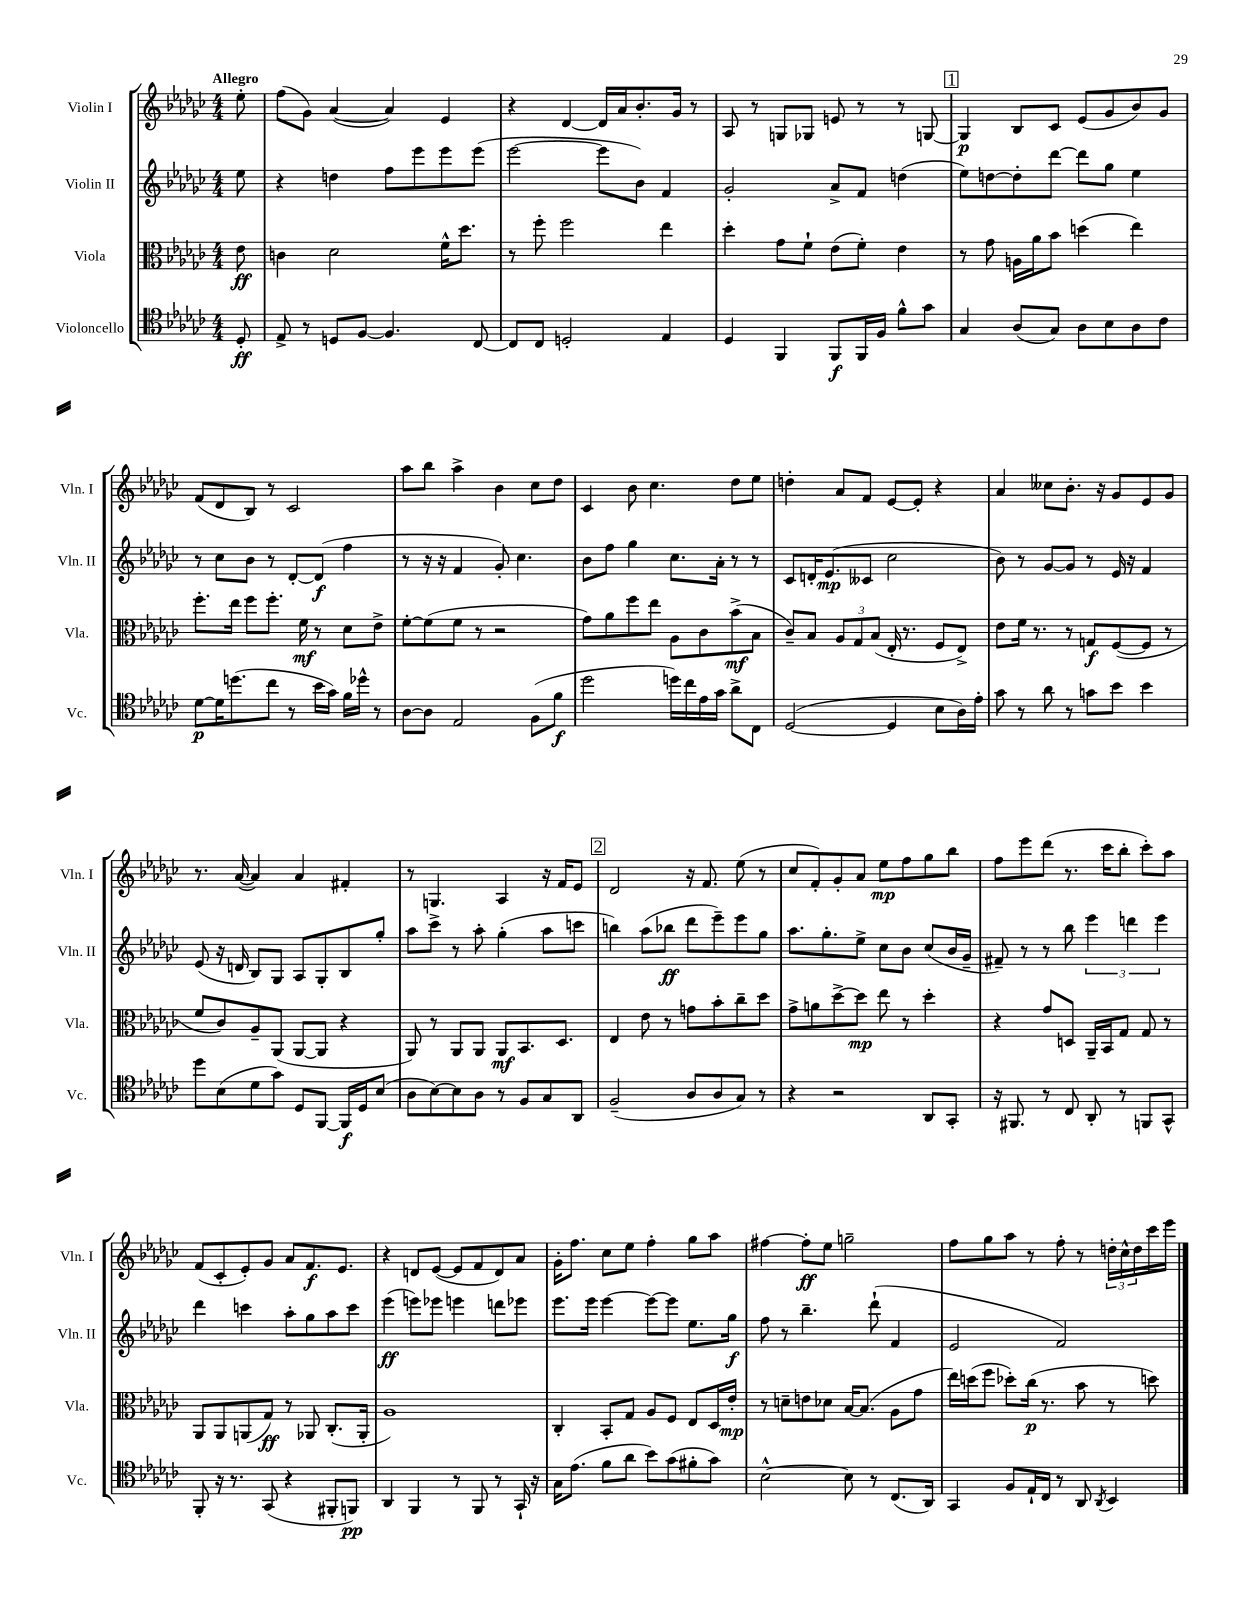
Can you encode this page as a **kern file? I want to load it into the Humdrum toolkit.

**kern	**kern	**kern	**kern
*staff4	*staff3	*staff2	*staff1
*clefC4	*clefC3	*clefG2	*clefG2
*k[b-e-a-d-g-c-]	*k[b-e-a-d-g-c-]	*k[b-e-a-d-g-c-]	*k[b-e-a-d-g-c-]
*M4/4	*M4/4	*M4/4	*M4/4
8D-'/	8e-\	8ee-\	8ee-'\
=	=	=	=
8E-^/	4c\	4r	(8ff\L
8r	.	.	8g-\J)
8D/L	2d-\	4dd\	([4a-/
[8F/J	.	.	.
4.F/]	.	8ff\L	4a-/])
.	.	8eee-\	.
.	16f^^\LK	8eee-\	4e-/
.	8.dd-\J	.	.
[8C-/	.	(8eee-\J	.
=	=	=	=
8C-/]L	8r	[2eee-\	4r
8C-/J	8ff'\	.	.
2D'/	2ff\	.	[4d-/
.	.	8eee-\]L	16d-/]LL
.	.	.	16a-/J
.	.	8b-\J)	8.b-'/
4E-/	4ee-\	4f/	.
.	.	.	16g-/Jk
.	.	.	8r
=	=	=	=
4D-/	4dd-'\	2g-'/	8A-/
.	.	.	8r
4FF/	8g-\L	.	8G/L
.	8f`\J	.	8G-/J
8FF/L	(8e-\L	8a-^/L	8e/
16FF/L	8f'\J)	8f/J	8r
16F/JJ	.	.	.
8f^^\L	4e-\	(4dd\	8r
8g-\J	.	.	[8G/
=	=	=	=
4G-/	8r	8ee-\L)	4G/]
.	8g-\	[8dd\	.
(8A-/L	16A\LL	8dd'\]	8B-/L
.	16a-\J	.	.
8G-/J)	8b-\J	[8ddd-\J	8c-/J
8A-\L	(4dd\	8ddd-\]L	(8e-/L
8B-\	.	8gg-\J	8g-/
8A-\	4ee-\)	4ee-\	8b-/)
8c-\J	.	.	8g-/J
=	=	=	=
[8d-\L	8.ff'\L	8r	(8f/L
16d-\]K	.	8cc-\L	8d-/
(8.dd\	16ee-\Jk	.	.
.	8ff\L	8b-\J	8B-/J)
8cc-\J	8.ff'\J	8r	8r
8r	.	[8d-'/L	2c-/
.	16f\	.	.
16b-\LL	8r	(8d-/]J	.
16g-\JJ)	.	.	.
16f\LL	8d-\L	4ff\	.
16dd-^^\JJ	.	.	.
8r	8e-^\J	.	.
=	=	=	=
[8A-\L	[8f'\L	8r	8aa-\L
8A-\]J	(8f\]	16r	8bb-\J
.	.	16r	.
2E-/	8f\J	4f/	4aa-^\
.	8r	.	.
.	2r	8g-'/)	4b-\
.	.	4.cc-\	.
(8F\L	.	.	8cc-\L
8f\J	.	.	8dd-\J
=	=	=	=
2dd-\	8g-\L)	8b-\L	4c-/
.	8a-\	8ff\J	.
.	8ff\	4gg-\	8b-\
.	8ee-\J	.	4.cc-\
16dd\LL)	8A-\L	8.cc-\L	.
16cc-\	.	.	.
16e-\	8c-\	.	.
16g-\JJ	.	16a-'\Jk	.
8a-^\L	(8b-^\	8r	8dd-\L
8C-\J	8B-\J	8r	8ee-\J
=	=	=	=
([2D-/	8c-~/L)	8c-/L	4dd'\
.	8B-/J	16d'/K	.
.	.	(8.e-/	.
.	12A-/L	.	8a-/L
.	12G-/	.	.
.	.	8c--/J	8f/J
.	(12B-/J	.	.
4D-/]	16E-'/	2cc-\	[8e-/L
.	8.r	.	.
.	.	.	8e-'/]J
8B-\L	8F/L	.	4r
16A-\L)	8E-^/J)	.	.
16e-'\JJ	.	.	.
=	=	=	=
8g-\	8e-\L	8b-\)	4a-/
8r	16f\Jk	8r	.
.	8.r	.	.
8a-\	.	[8g-/L	8cc--\L
8r	8r	8g-/]J	8.b-'\J
8g\L	8G/L	8r	.
.	.	.	16r
8b-\J	([8F/	16e-/	8g-/L
.	.	16r	.
4b-\	8F/]J	4f/	8e-/
.	8r	.	8g-/J
=	=	=	=
8dd-\L	8f/L	(8e-/	8.r
(8B-\	8c-/)	16r	.
.	.	16d/	([16a-/
8d-\	8A-~/	8B-/L)	4a-/])
8g-\J)	(8AA-/J	8G-/J	.
8D-/L	[8AA-/L	8A-/L	4a-/
[8FF/J	8AA-/]J	8G-'/	.
16FF/]LL	4r	8B-/	4f#'/
16D-/J	.	.	.
(8B-/J	.	8gg-'/J	.
=	=	=	=
8A-\L	8AA-/)	8aa-\L	8r
[8B-\)	8r	8ccc-^\J	4.G/
8B-\]	8AA-/L	8r	.
8A-\J	8AA-/J	8aa-'\	.
8r	8AA-/L	(4gg-'\	4A-/
8F/L	8.BB-/	.	.
8G-/	.	8aa-\L	16r
.	8.D-/J	.	16f/LK
8AA-/J	.	8ccc\J	8e-/J
=	=	=	=
(2F~/	4E-/	4bb\)	2d-/
.	8e-\	(8aa-\L	.
.	8r	8bb-\J	.
8A-/L	8g\L	8ddd-\L	16r
.	.	.	8.f/
8A-/	8b-'\	8eee-~\)	.
8G-/J)	8cc-~\	8eee-\	(8ee-\
8r	8dd-\J	8gg-\J	8r
=	=	=	=
4r	8g-^\L	8.aa-\L	8cc-/L
.	8a\	.	8f'/)
.	.	8.gg-'\	.
2r	[8dd-^\	.	8g-'/
.	8dd-\]J	8ee-^\J	8a-/J
.	8ee-\	8cc-\L	8ee-\L
.	8r	8b-\J	8ff\
8AA-/L	4dd-'\	(8cc-/L	8gg-\
8GG-'/J	.	16b-/L	8bb-\J
.	.	16g-~/JJ	.
=	=	=	=
16r	4r	8f#~/)	8ff\L
8.FF#/	.	.	.
.	.	8r	8eee-\
8r	8g-/L	8r	(8ddd-\J
8C-/	8D/J	8bb-\	8.r
8AA-'/	16AA-~/LL	6eee-\	.
.	16BB-/J	.	16ccc-\LK
8r	8G-/J	.	8bb-'\J
.	.	6ddd\	.
8FF/L	8G-/	.	8ccc-'\L)
.	.	6eee-\	.
8GG-^^/J	8r	.	8aa-\J
=	=	=	=
8FF'/	8AA-/L	4ddd-\	(8f/L
16r	8AA-/	.	8c-'/
8.r	.	.	.
.	(8AA/	4ccc\	8e-'/)
(8GG-/	8G-/J)	.	8g-/J
4r	8r	8aa-'\L	8a-/L
.	8AA-/	8gg-\	8.f/
8FF#'/L	(8.C-'/L	8aa-\	.
.	.	.	8.e-/J
8FF/J)	.	8ccc\J	.
.	16AA-'/Jk	.	.
=	=	=	=
4AA-/	1A-)	(4eee-\	4r
4FF/	.	8eee\L)	8d/L
.	.	8eee-\J	([8e-/J
8r	.	4eee\	8e-/]L
8FF/	.	.	8f/
8r	.	8ddd\L	8d/)
16GG-`/	.	8eee-\J	8a-/J
16r	.	.	.
=	=	=	=
16G-\LK	4C-'/	8.eee-\L	16g-'\LK
(8.e-\J	.	.	8.ff\J
.	.	16eee-\Jk	.
8f\L	8BB-'/L	[4eee-\	8cc-\L
8a-\J	8G-/J	.	8ee-\J
8b-\L)	8A-/L	8eee-\_L	4ff'\
(8g-\	8F/J	8eee-\]J	.
8f#'\	8E-/L	8.ee-\L	8gg-\L
8g-\J)	16D-/L	.	8aa-\J
.	16e-'/JJ	16gg-\Jk	.
=	=	=	=
[2B-^^\	8r	8ff\	[4ff#\
.	8d~\L	8r	.
.	8e\	4.bb-~\	8ff#'\]L
.	8d-\J	.	8ee-\J
8B-\]	[16B-/LK	.	2gg~\
.	(8.B-/]J	.	.
8r	.	(8ddd-`\	.
(8.C-/L	8A-\L	4f/	.
.	8g-\J	.	.
16AA-/Jk)	.	.	.
=	=	=	=
4GG-/	16ee-\LL)	2e-/	8ff\L
.	(16dd\J	.	.
.	8ff\J	.	8gg-\
8F/L	8dd-'\L)	.	8aa-\J
16E-`/L	(16cc-\Jk	.	8r
16C-/JJ	8.r	.	.
8r	.	2f/)	8ff'\
8AA-/	8b-\	.	8r
8qAA-/	.	.	.
4BB-/	8r	.	24dd'\LL
.	.	.	24cc-^^\
.	.	.	24dd\
.	8dd\)	.	16ccc-\
.	.	.	16eee-\JJ
==	==	==	==
*-	*-	*-	*-
